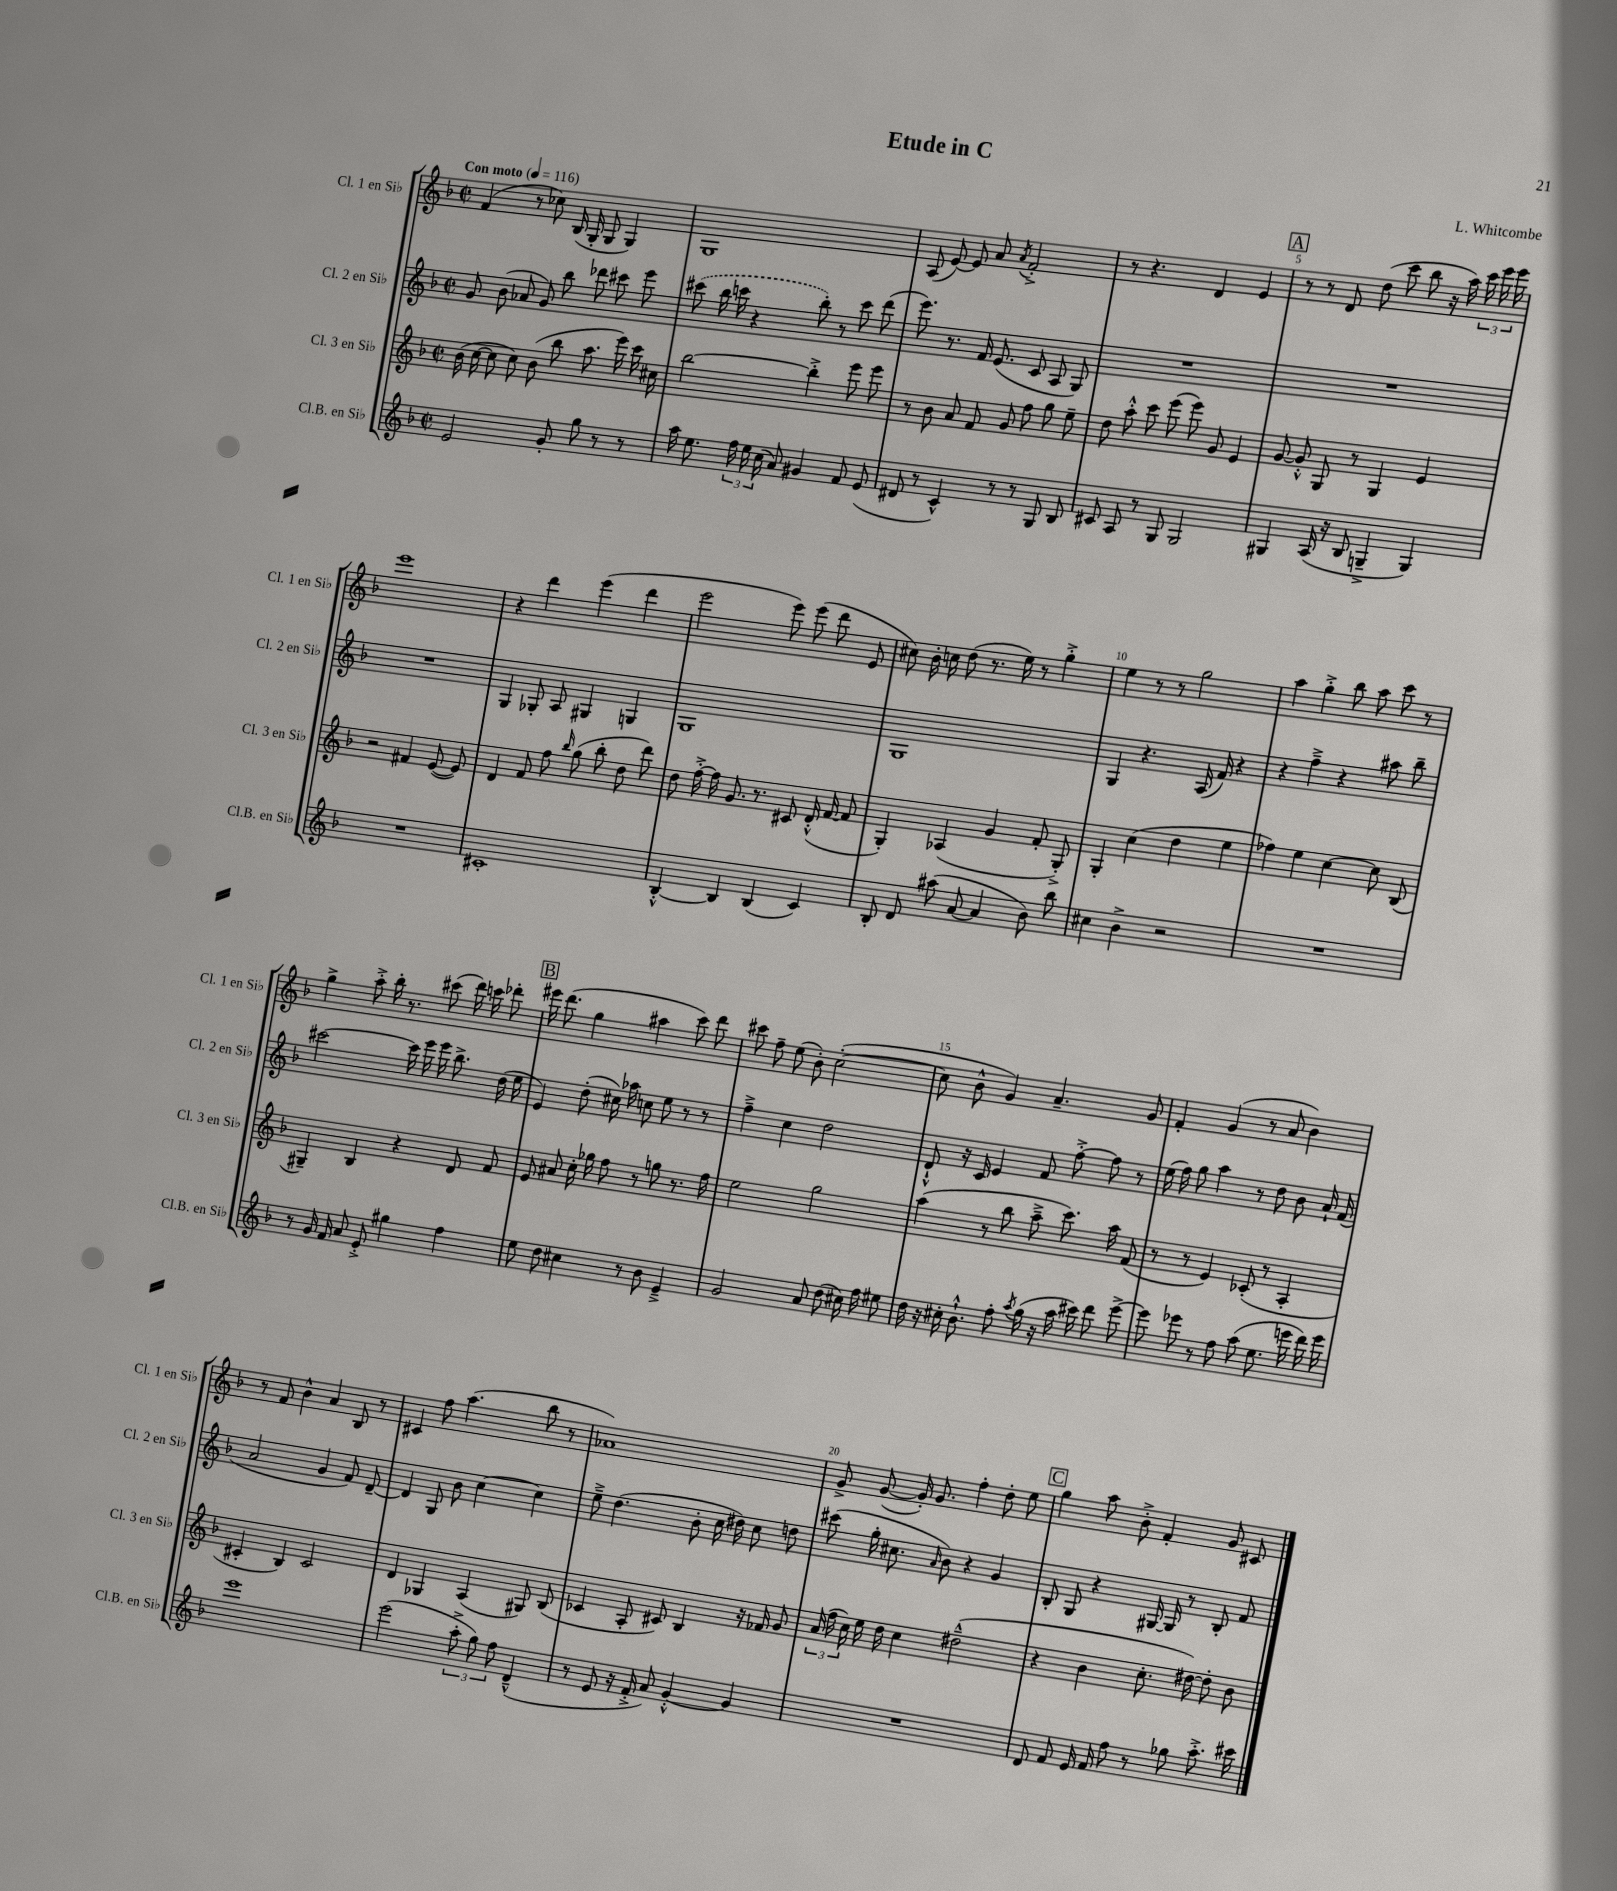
\header { title = "Etude in C" composer = "L. Whitcombe" }
<<
\new StaffGroup <<
\new Staff = "s0" \with { instrumentName = "Cl. 1 en Sib" shortInstrumentName = "Cl. 1 en Sib" } {
    \clef treble \key f \major \defaultTimeSignature \time 2/2 \tempo "Con moto" 4 = 116
    \autoBeamOff f'4( r8 ces''8) bes16( g16-. g8 g4) |
    g1 |
    a8( e'8~) e'8 a'8 \acciaccatura { a'8 } f'2-.-> |
    r8 r4. d'4 e'4 |
    \mark \markup { \box "A" } r8 r8 d'8 d''8( c'''8 bes''8 r16 a''16) \tuplet 3/2 { c'''16 e'''16 e'''16 } |
    e'''1 |
    r4 d'''4 e'''4( d'''4 |
    e'''2 e'''8) e'''8( d'''8 e'8 |
    cis''8) bes'16-. c''16 d''8( r8. e''16) r8 g''4-.-> |
    e''4 r8 r8 g''2 |
    a''4 g''4-.-> bes''8 a''8 c'''8 r8 |
    g''4-> a''8-.-> bes''16-. r8. cis'''8( d'''16) c'''16 des'''8-. |
    \mark \markup { \box "B" } eis'''16 d'''8.( g''4 ais''4 c'''8) d'''8 |
    cis'''8 f''8-- e''8( bes'8-.) c''2~-.( |
    c''8 bes'8-^ g'4) a'4.-- g'8 |
    f'4-. g'4( r8 a'8 bes'4) |
    r8 f'8 bes'4-^ a'4 bes8 r8 |
    cis'4 f''8 a''4.( bes''8 r8 |
    aes'1) |
    g'8-> g'8~( g'16-.) g'8. f''4-. d''8-. e''8 |
    \mark \markup { \box "C" } g''4 a''8 bes'8-.-> f'4-. g'8 cis'8 \bar "|." |
}
\new Staff = "s1" \with { instrumentName = "Cl. 2 en Sib" shortInstrumentName = "Cl. 2 en Sib" } {
    \clef treble \key f \major \defaultTimeSignature \time 2/2
    \autoBeamOff g'8 bes'8( aes'8 g'8) bes''8 des'''8 cis'''8 e'''8 |
    \once \slurDashed cis'''8( bes''16 c'''16 r4 bes''8-.) r8 c'''8 d'''8( |
    e'''8.) r8. f'16 e'8.( c'8 a8 g8) |
    R1 |
    \mark \markup { \box "A" } R1 |
    R1 |
    g4 ges8-. a8 gis4 g4 |
    g1 |
    g1 |
    g4 r4. a16( f'16) r4 |
    r4 f''4---> r4 ais''8 bes''8-- |
    cis'''2~ cis'''16 e'''16 e'''16 bes''8.-> d''16( e''16 |
    \mark \markup { \box "B" } e'4) d''8-.( cis''16) aes''16 c''8 e''8 r8 r8 |
    f''4---> c''4 d''2 |
    d'8-!-^ r16 c'16 e'4 f'8 f''8~-.-> f''8 r8 |
    e''16( f''16) g''8 a''4 r8 d''8 bes'8 a'16-! f'16( |
    a'2 g'4 f'8) d'8~-- |
    d'4 g8 bes'8 c''4~ c''4 |
    e''8---> d''4.( bes'8-. c''16 dis''16) c''8 d''8 |
    cis'''8( g''16-. cis''8. \grace { a'16 } bes'8) r4 g'4 |
    \mark \markup { \box "C" } bes8-. g8 r4 gis16~ gis16 r8 bes8-. f'8 \bar "|." |
}
\new Staff = "s2" \with { instrumentName = "Cl. 3 en Sib" shortInstrumentName = "Cl. 3 en Sib" } {
    \clef treble \key f \major \defaultTimeSignature \time 2/2
    \autoBeamOff bes'16( c''16~ c''8 c''8) bes'8( bes''8 a''8. e'''16) c'''16 cis''16 |
    bes''2~ bes''4-.-> e'''8 e'''8 |
    r8 bes'8 a'8 f'8 g'8 f''8 g''8 e''8-- |
    d''8 a''8-.-^ c'''8 e'''8( e'''8) g'8 e'4 |
    \mark \markup { \box "A" } g'8~ g'8-.-^ g8 r8 g4 e'4 |
    r2 fis'4 e'8~( e'8) |
    d'4 f'8 f''8 \grace { bes''16 } g''8( bes''8-. d''8 d'''8) |
    d''8 f''16~-.-> f''16 g'8. r8. cis'8 d'16-.-^( f'16~ f'8 |
    g4-.) aes4( g'4 f'8-. g8-.->) |
    g4-. c''4( d''4 e''4 |
    fes''4) e''4 c''4~ c''8 bes8( |
    gis4--) bes4 r4 d'8 f'8 |
    \mark \markup { \box "B" } e'8 ais'8 c''16-. ges''16 f''8 r8 g''8 r8. f''16 |
    e''2 g''2 |
    a''4( r8 bes''8 a''8---> c'''8.) a''16 f'8( |
    r8 r8 e'4) ces'8-.( r8 a4-. |
    cis'4-. bes4) cis'2 |
    d'4 ges4 a4( gis8) bes8( |
    ces'4 a8-. cis'8) bes4 r16 fes'16 g'8 |
    \tuplet 3/2 { a'16( f''16 c''16) } e''16 d''16 c''4 dis''2---^( |
    \mark \markup { \box "C" } r4 bes'4 c''8.-. dis''16~) dis''8-. bes'8 \bar "|." |
}
\new Staff = "s3" \with { instrumentName = "Cl.B. en Sib" shortInstrumentName = "Cl.B. en Sib" } {
    \clef treble \key f \major \defaultTimeSignature \time 2/2
    \autoBeamOff e'2 g'8-. g''8 r8 r8 |
    a''16 e''8. \tuplet 3/2 { f''16 e''16 c''16( } a'8) gis'4 f'8 e'8( |
    dis'8 r8 c'4-^) r8 r8 g8 bes8 |
    cis'8 a8 r8 g8 g2 |
    \mark \markup { \box "A" } gis4 a16( r16 bes8 g4---> g4) |
    R1 |
    cis'1-. |
    bes4~-.-^ bes4 bes4( c'4) |
    bes8-. d'8 ais''8( a'8~ a'4 bes'8) bes''8 |
    cis''4 bes'4-> r2 |
    R1 |
    r8 g'16 f'16 a'8 e'8-.-> gis''4 f''4 |
    \mark \markup { \box "B" } e''8 d''8 cis''4 r8 bes'8 e'4---> |
    g'2 a'8 d''8( cis''16) f''16 eis''8 |
    d''16 r16 cis''16-. bes'8.-!-^ f''8-. \acciaccatura { a''8 } g''16( r16 a''16 cis'''16) d'''8 e'''8~-> |
    e'''8 ees'''8 r8 f''8 a''8( e''8. e'''16 d'''16) e'''16 |
    e'''1 |
    e'''2( \tuplet 3/2 { a''8-.-> g''8) f''8 } d'4---^( |
    r8 e'8 r16 f'16-.-> a'8) g'4~-.-^ g'4 |
    R1 |
    \mark \markup { \box "C" } d'8 f'8 e'16 f'16 f''8 r8 ges''8 a''8.-.-> cis'''16 \bar "|." |
}
>>
>>
\layout { \context { \Score \override BarNumber.break-visibility = ##(#f #t #t) barNumberVisibility = #(every-nth-bar-number-visible 5) } }
